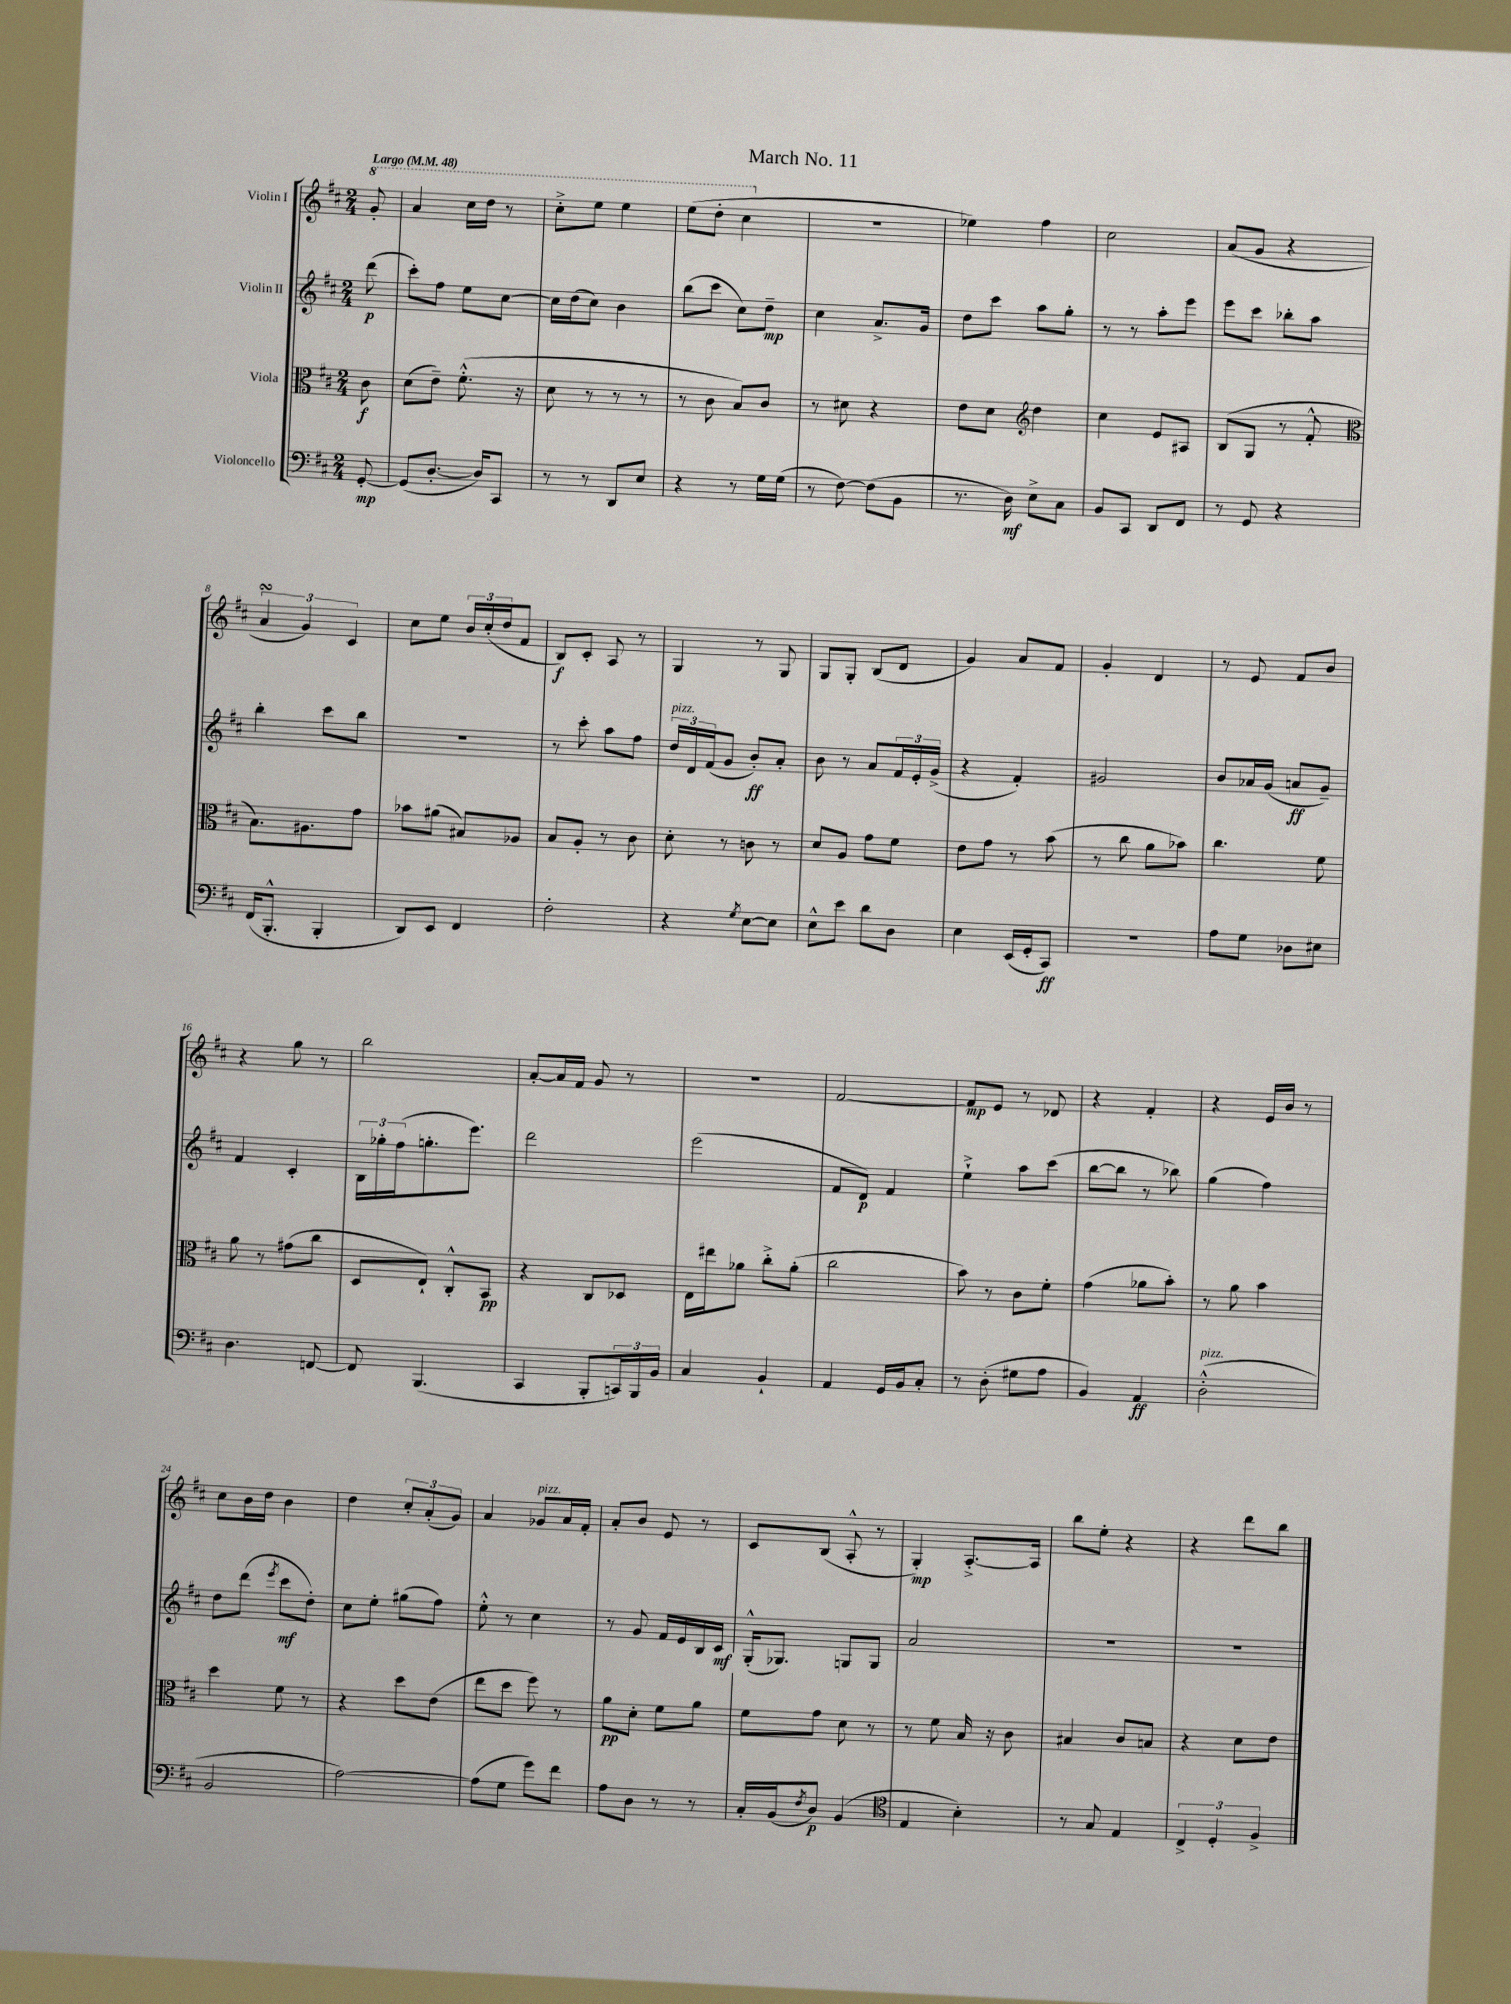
\header { title = "March No. 11" }
<<
\new StaffGroup <<
\new Staff = "s0" \with { instrumentName = "Violin I" } {
    \clef treble \key d \major \numericTimeSignature \time 2/4 \partial 8 \tempo "Largo" 4 = 48
    \ottava #1 g''8-. |
    a''4 cis'''16 d'''16 r8 |
    cis'''8-.-> e'''8 e'''4 |
    e'''8( d'''8-. cis'''4 \ottava #0 |
    R2 |
    ees''4) fis''4 |
    cis''2 |
    a'8( g'8 r4 |
    \tuplet 3/2 { a'4\turn g'4) cis'4 } |
    cis''8 e''8 \tuplet 3/2 { b'16 cis''16-.( d''16 } fis'8 |
    b8\f) cis'8-. a8 r8 |
    g4 r8 g8 |
    g8 g8-. b8( d'8 |
    g'4) a'8 fis'8 |
    g'4-. d'4 |
    r8 e'8 fis'8 b'8 |
    r4 g''8 r8 |
    b''2 |
    a'8~-. a'16 fis'16 g'8 r8 |
    R2 |
    fis'2~ |
    fis'8\mp e'8 r8 des'8 |
    r4 fis'4-. |
    r4 e'16 b'16 r8 |
    cis''8 b'16 d''16 b'4 |
    d''4 \tuplet 3/2 { cis''8-. a'8-.( g'8) } |
    a'4 ges'8^\markup { \italic "pizz." } a'16 fis'16-. |
    a'8-. b'8 e'8 r8 |
    cis'8 b8( a8-.-^ r8 |
    g4-.\mp) a8.~-.-> a16 |
    b''8 e''8-. r4 |
    r4 d'''8 b''8 \bar "|." |
}
\new Staff = "s1" \with { instrumentName = "Violin II" } {
    \clef treble \key d \major \numericTimeSignature \time 2/4 \partial 8
    d'''8\p( |
    cis'''8-.) fis''8 e''8 cis''8~ |
    cis''16 d''16( cis''8) b'4 |
    b''8( cis'''8 cis''8) d''8--\mp |
    cis''4 a'8.-> g'16 |
    d''8 cis'''8 a''8 g''8-. |
    r8 r8 a''8-. e'''8 |
    e'''8 cis'''8 bes''8-. a''8 |
    b''4-. cis'''8 b''8 |
    r2 |
    r8 cis'''8-. a''8 fis''8 |
    \tuplet 3/2 { d''16^\markup { \italic "pizz." } d'16 fis'16( } g'8 b'8-.\ff) a'8-. |
    b'8 r8 a'8 \tuplet 3/2 { fis'16 e'16-. g'16->( } |
    r4 fis'4-.) |
    gis'2 |
    b'8 aes'16 g'16( a'8\ff g'8--) |
    fis'4 cis'4-. |
    \tuplet 3/2 { b16 ges''16-. fis''16( } g''8.-. e'''8.) |
    d'''2 |
    e'''2( |
    fis'8 d'8\p) fis'4 |
    e''4-!-> a''8 cis'''8( |
    b''8~ b''8 r8 bes''8) |
    g''4( fis''4) |
    d''8 d'''8( \acciaccatura { e'''8 } cis'''8\mf d''8-.) |
    cis''8 e''8-. gis''8( fis''8) |
    e''8-.-^ r8 cis''4 |
    r8 g'8 fis'16 e'16 b16 cis'16\mf |
    g16-.-^( ges8.) g8 g8 |
    a'2 |
    R2 |
    R2 \bar "|." |
}
\new Staff = "s2" \with { instrumentName = "Viola" } {
    \clef alto \key d \major \numericTimeSignature \time 2/4 \partial 8
    cis'8\f |
    d'8( e'8--) fis'8.-.-^( r16 |
    d'8 r8 r8 r8 |
    r8 cis'8 b8) cis'8 |
    r8 dis'8 r4 |
    e'8 d'8 \clef treble d''4 |
    cis''4 e'8 ais8 |
    b8( g8 r8 fis'8-.-^ |
    \clef alto b8.) ais8. g'8 |
    bes'8 ais'8( bis8) aes8 |
    b8 a8-. r8 cis'8 |
    d'8-. r8 c'8 r8 |
    d'8 a8 g'8 fis'8 |
    e'8 g'8 r8 b'8( |
    r8 cis''8 a'8 bes'8) |
    cis''4. fis'8 |
    a'8 r8 gis'8( cis''8 |
    d8 e8-!) cis8-.-^ b,8\pp |
    r4 cis8 des8 |
    e16 eis''16 aes'8 cis''8-.-> aes'8-.( |
    cis''2 |
    b'8) r8 cis'8 fis'8-. |
    g'4( aes'8 b'8-.) |
    r8 a'8 b'4 |
    d''4 fis'8 r8 |
    r4 d''8 e'8( |
    e''8 d''8 fis''8) r8 |
    a'8\pp d'8-. fis'8 a'8 |
    fis'8 g'8 d'8 r8 |
    r8 fis'8 b16 r16 cis'8 |
    bis4 cis'8 b8 |
    r4 d'8 e'8 \bar "|." |
}
\new Staff = "s3" \with { instrumentName = "Violoncello" } {
    \clef bass \key d \major \numericTimeSignature \time 2/4 \partial 8
    g,8~-.\mp |
    g,8( d8.~-. d16) cis,8 |
    r8 r8 d,8 e8 |
    r4 r8 g16 g16( |
    r8 fis8~) fis8( b,8 |
    r8. d16\mf) e8-> cis8 |
    b,8 cis,8 d,8 fis,8 |
    r8 g,8 r4 |
    fis,16( b,,8.-.-^ b,,4-. |
    d,8) e,8 fis,4 |
    fis2-. |
    r4 \acciaccatura { g8 } e8~ e8 |
    e8-^ e'8 d'8 d8 |
    e4 e,16( g,16-. cis,8\ff) |
    r2 |
    a8 g8 des8 eis8 |
    d4. f,8~ |
    f,8 b,,4.( |
    cis,4 b,,8-. \tuplet 3/2 { c,16) b,,16 b,16 } |
    cis4 b,4-! |
    a,4 g,16 b,16 cis8-. |
    r8 d8-.( gis8 a8 |
    b,4) a,4\ff |
    d2-.-^^\markup { \italic "pizz." }( |
    b,2 |
    a2~) |
    a8( g8 g'8) fis'8 |
    a8 d8 r8 r8 |
    cis16-. b,16( \acciaccatura { fis8 } d8\p) b,4( |
    \clef tenor e4 b4-.) |
    r8 g8 e4 |
    \tuplet 3/2 { cis4-> d4-. fis4-> } \bar "|." |
}
>>
>>
